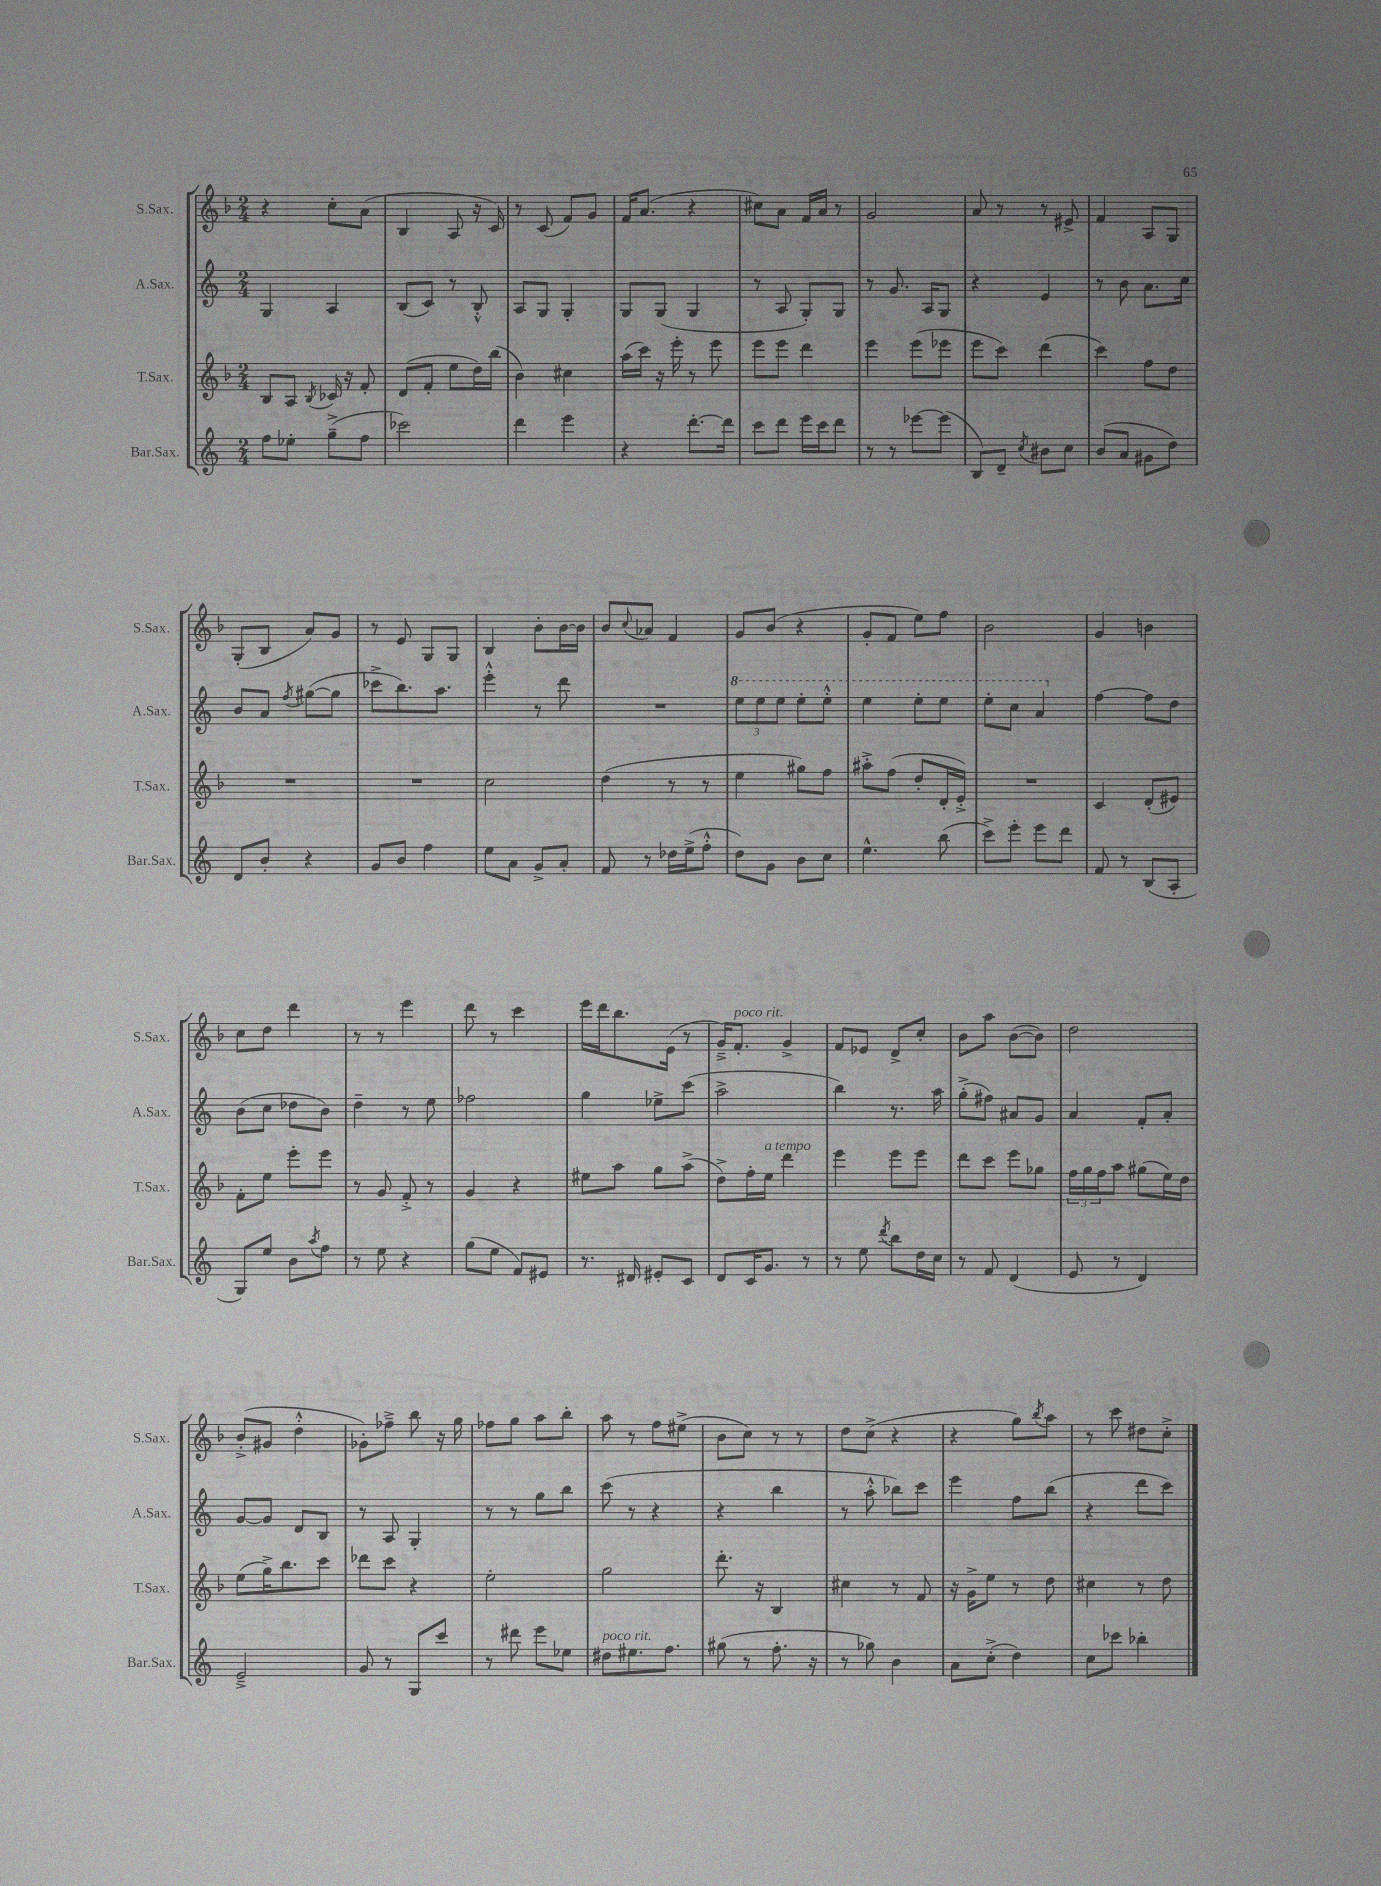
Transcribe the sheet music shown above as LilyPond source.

<<
\new StaffGroup <<
\new Staff = "s0" \with { instrumentName = "S.Sax." shortInstrumentName = "S.Sax." } {
    \clef treble \key f \major \numericTimeSignature \time 2/4
    r4 c''8-. a'8( |
    bes4 a8 r16 c'16) |
    r8 c'8( f'8) g'8 |
    f'16 a'8.( r4 |
    cis''8) a'8 f'16 a'16 r8 |
    g'2 |
    a'8 r8 r8 eis'8-> |
    f'4 a8 g8 |
    g8-.( bes8 a'8) g'8 |
    r8 e'8 g8 g8 |
    bes4 bes'8-. bes'16~ bes'16 |
    bes'8 \appoggiatura { c''8 } aes'8 f'4 |
    g'8 bes'8( r4 |
    g'8-. f'8 e''8) f''8 |
    bes'2 |
    g'4 b'4 |
    c''8 d''8 d'''4 |
    r8 r8 e'''4 |
    d'''8 r8 c'''4 |
    e'''16 d'''16 bes''8. e'16( r8 |
    g'16--->) f'8.-.^\markup { \italic "poco rit." } g'4-> |
    f'8 ees'8 d'8-> c''8-. |
    bes'8 a''8 bes'8~( bes'8) |
    d''2 |
    bes'8-.->( gis'8 d''4-.-^ |
    ges'8-.) fes''8---> bes''8 r16 g''16 |
    fes''8 g''8 a''8 bes''8-. |
    a''8 r8 f''8 eis''8->( |
    bes'8 c''8) r8 r8 |
    d''8 c''8->( r4 |
    r4 g''8) \acciaccatura { bes''8 } a''8 |
    r8 c'''8 dis''8 c''8-.-> \bar "|." |
}
\new Staff = "s1" \with { instrumentName = "A.Sax." shortInstrumentName = "A.Sax." } {
    \clef treble \key c \major \numericTimeSignature \time 2/4
    g4 a4 |
    b8( c'8) r8 b8-.-^ |
    a8 g8 g4-. |
    g8 g8( g4 |
    r8 a8 g8-.) g8 |
    r8 g'8. a16 g8 |
    r4 e'4 |
    r8 b'8 a'8. c''16 |
    b'8 a'8 \acciaccatura { f''8 } gis''8~( gis''8 |
    ces'''8-> b''8.) a''8. |
    e'''4-.-^ r8 d'''8 |
    R2 |
    \tuplet 3/2 { \ottava #1 e'''8 e'''8 e'''8 } e'''8-. e'''8-.-^ |
    e'''4 e'''8-. e'''8 |
    e'''8-. c'''8 a''4 \ottava #0 |
    f''4~ f''8 d''8 |
    b'8( c''8 des''8 b'8) |
    d''4-- r8 e''8 |
    fes''2 |
    g''4 ees''8-> c'''8( |
    a''2-> |
    b''4) r8. a''16 |
    g''8-.->( fis''8) ais'8 g'8 |
    a'4 f'8-. a'8-. |
    g'8~ g'8 d'8 b8 |
    r8 a8 g4-. |
    r8 r8 g''8 b''8 |
    c'''8( r8 r4 |
    r4 b''4 |
    r8 a''8-.-^ bes''8) c'''8 |
    e'''4 f''8 b''8( |
    r4 d'''8 c'''8) \bar "|." |
}
\new Staff = "s2" \with { instrumentName = "T.Sax." shortInstrumentName = "T.Sax." } {
    \clef treble \key f \major \numericTimeSignature \time 2/4
    bes8 a8 \acciaccatura { bes8 } ces'16 r16 f'8-. |
    d'8( f'8-. e''8 d''16) bes''16( |
    bes'4) cis''4 |
    a''16( c'''16) r16 e'''16-. r8 e'''8 |
    e'''8 e'''8 d'''4 |
    e'''4 e'''8( ees'''8 |
    e'''8 c'''8) d'''4( |
    c'''4) f''8 d''8 |
    R2 |
    R2 |
    c''2 |
    d''4( r8 r8 |
    e''4 gis''8) f''8 |
    ais''8-.-> f''8( d''8-. d'16-. e'16-.->) |
    R2 |
    c'4 d'8-.( eis'8) |
    f'8-. e''8 e'''8-. e'''8 |
    r8 g'8 f'8-.-> r8 |
    g'4 r4 |
    eis''8 a''8 g''8 a''8->( |
    d''8->) f''16-. e''16^\markup { \italic "a tempo" } d'''4 |
    e'''4 e'''8 e'''8 |
    d'''8 c'''8 e'''8 ges''8 |
    \tuplet 3/2 { f''16 g''16 f''16 } a''8 gis''8( e''16) d''16 |
    e''8( g''16->) bes''8. c'''8 |
    des'''8 c'''8 r4 |
    e''2-. |
    g''2 |
    d'''8.-. r16 bes4 |
    cis''4 r8 f'8 |
    r16 g'16-> e''8 r8 d''8 |
    cis''4 r8 d''8 \bar "|." |
}
\new Staff = "s3" \with { instrumentName = "Bar.Sax." shortInstrumentName = "Bar.Sax." } {
    \clef treble \key c \major \numericTimeSignature \time 2/4
    f''8 ees''8-. g''8--->( f''8 |
    ces'''2) |
    d'''4 e'''4 |
    r4 d'''8.~-. d'''16 |
    c'''8 d'''8 e'''16 c'''16 d'''8 |
    r8 r8 ees'''8~ ees'''8( |
    b8) d'8-- \acciaccatura { c''8 } bis'8 c''8 |
    b'8( a'8 gis'8 d''8) |
    d'8 b'8-. r4 |
    g'8 b'8 f''4 |
    e''8 a'8 g'8-> a'8-. |
    f'8 r8 des''16 e''16->( f''8-.-^ |
    d''8) g'8 b'8 c''8 |
    e''4.-^ b''8( |
    c'''8->) e'''8-. e'''8 d'''8 |
    f'8 r8 b8( a8-. |
    g8) e''8 b'8 \acciaccatura { a''8 } f''8 |
    r8 e''8 r4 |
    g''8( e''8 f'8) eis'8 |
    r8. dis'16 eis'8-. c'8 |
    d'8 c'16 g'8. r8 |
    r8 e''8 \acciaccatura { d'''8 } b''8 d''16 c''16 |
    r8 f'8 d'4( |
    e'8 r8 d'4) |
    e'2---> |
    g'8 r8 g8 c'''8 |
    r8 dis'''8 e'''8 ees''8 |
    dis''8^\markup { \italic "poco rit." } eis''8. f''8. |
    gis''8( r8 f''8.-. r16 |
    r8 ges''8) b'4 |
    a'8 c''8-.->( d''4) |
    c''8 ces'''8 bes''4-. \bar "|." |
}
>>
>>
\layout { \context { \Score \remove "Bar_number_engraver" } }
